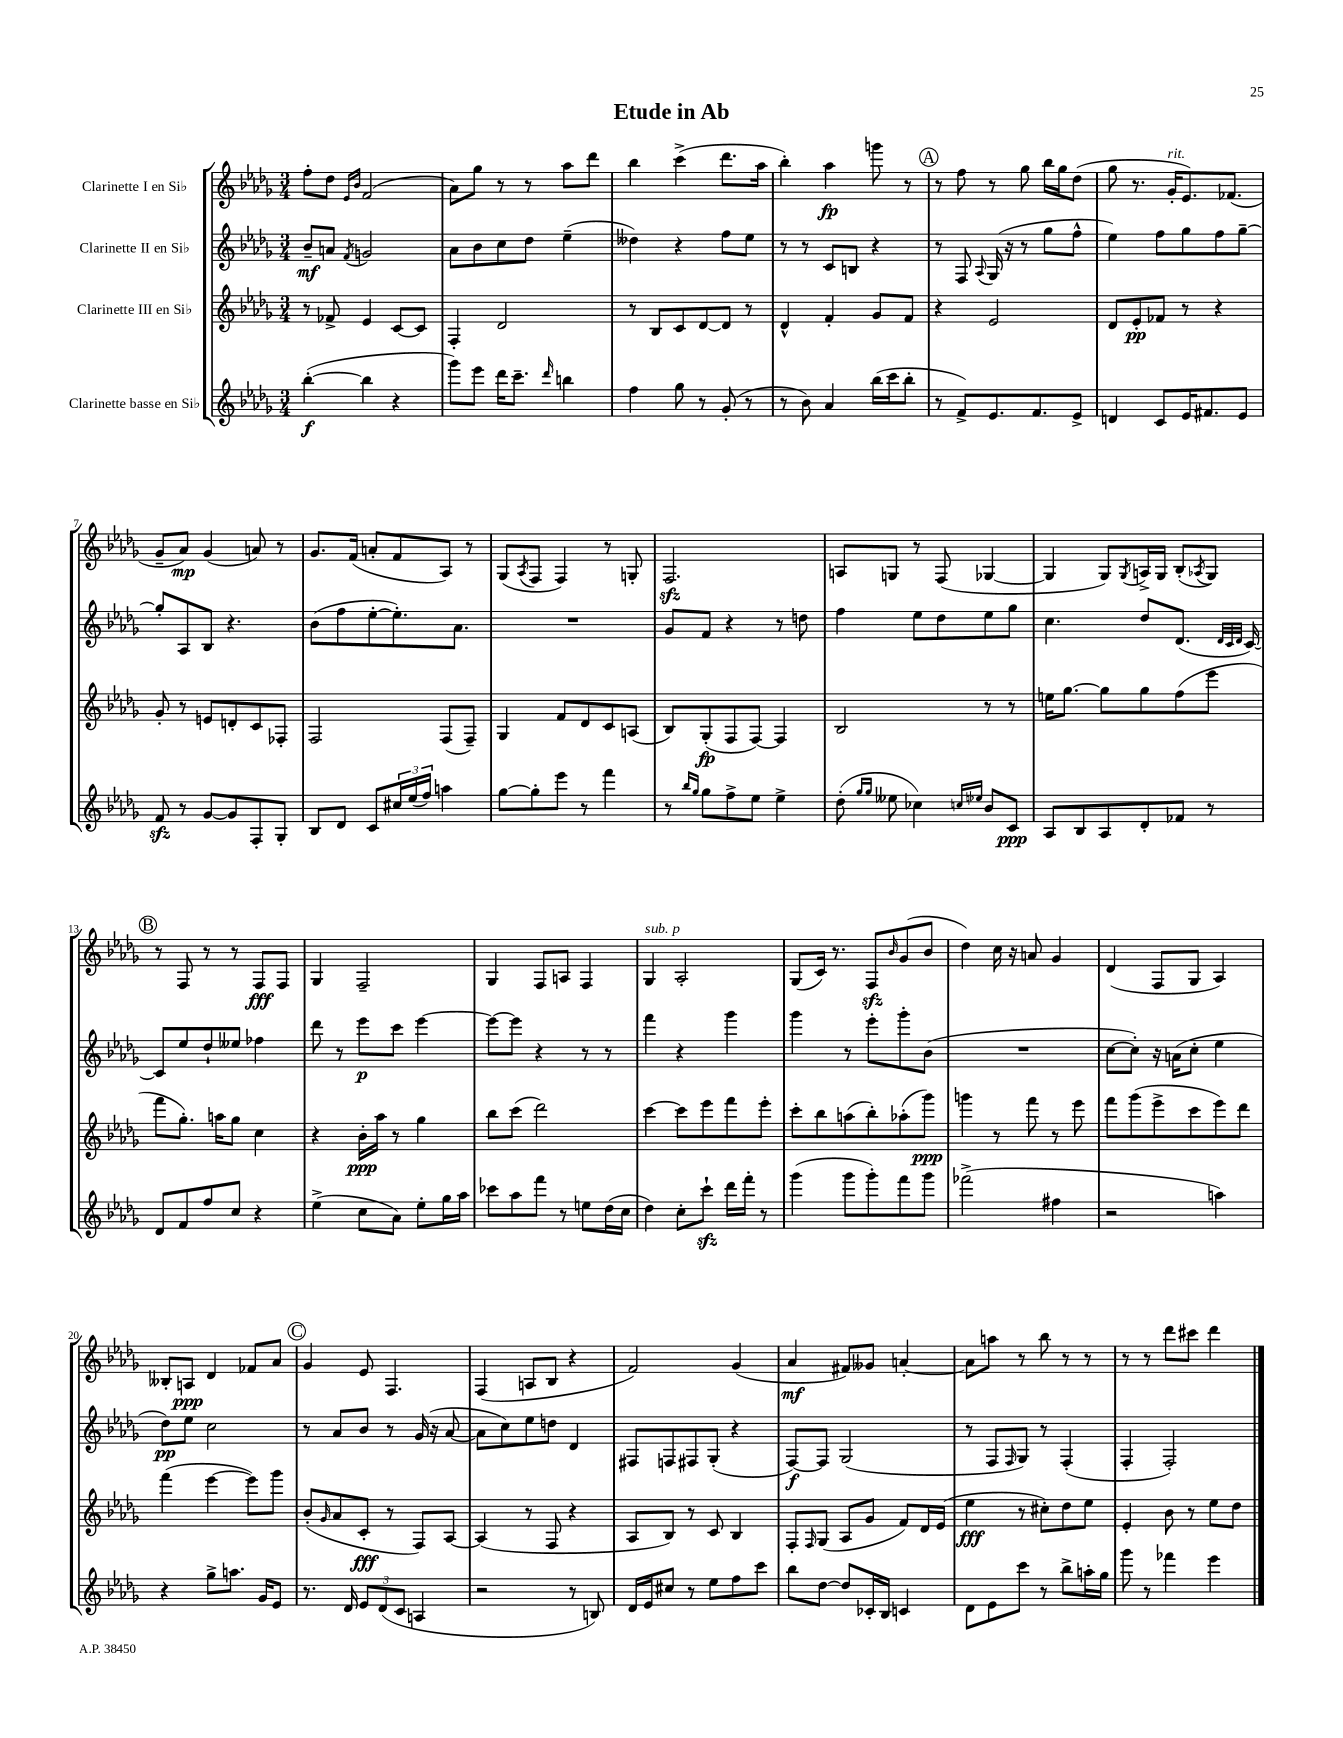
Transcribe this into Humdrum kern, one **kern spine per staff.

**kern	**dynam	**kern	**dynam	**kern	**dynam	**kern	**dynam
*part4	*part4	*part3	*part3	*part2	*part2	*part1	*part1
*staff4	*staff4	*staff3	*staff3	*staff2	*staff2	*staff1	*staff1
*I"Clarinette basse en Si♭	*	*I"Clarinette III en Si♭	*	*I"Clarinette II en Si♭	*	*I"Clarinette I en Si♭	*
*clefG2	*	*clefG2	*	*clefG2	*	*clefG2	*
*k[b-e-a-d-g-]	*	*k[b-e-a-d-g-]	*	*k[b-e-a-d-g-]	*	*k[b-e-a-d-g-]	*
*M3/4	*	*M3/4	*	*M3/4	*	*M3/4	*
=1	=1	=1	=1	=1	=1	=1	=1
([4bb-'\	f	8r	.	8b-~/L	mf	8ff'\L	.
.	.	8f-X^/	.	8an/J	.	8dd-\J	.
.	.	.	.	.	.	16qqe-/LL	.
.	.	.	.	8qf/	.	16qqb-/JJ	.
4bb-\]	.	4e-/	.	2gn/	.	(2f/	.
4r	.	[8c/L	.	.	.	.	.
.	.	8c/J]	.	.	.	.	.
=2	=2	=2	=2	=2	=2	=2	=2
8ggg-\L)	.	4F'/	.	8a-\L	.	8a-\L)	.
8eee-\J	.	.	.	8b-\	.	8gg-\J	.
16ddd-\KL	.	2d-/	.	8cc\	.	8r	.
8.ccc~\J	.	.	.	.	.	.	.
.	.	.	.	8dd-\J	.	8r	.
16qqddd-/	.	.	.	.	.	.	.
4bbn\	.	.	.	(4ee-~\	.	8aa-\L	.
.	.	.	.	.	.	8ddd-\J	.
=3	=3	=3	=3	=3	=3	=3	=3
4ff\	.	8r	.	4dd--X\)	.	4bb-\	.
.	.	8B-/L	.	.	.	.	.
8gg-\	.	8c/	.	4r	.	(4ccc^\	.
8r	.	[8d-/	.	.	.	.	.
(8g-'/	.	8d-/J]	.	8ff\L	.	8.ddd-\L	.
8r	.	8r	.	8ee-\J	.	.	.
.	.	.	.	.	.	16aa-\Jk	.
=4	=4	=4	=4	=4	=4	=4	=4
8r	.	4d-^^/	.	8r	.	4bb-'\)	.
8b-\)	.	.	.	8r	.	.	.
4a-/	.	4f'/	.	8c/L	.	4aa-\	fp
.	.	.	.	8Bn/J	.	.	.
(16bb-\LL	.	8g-/L	.	4r	.	8gggn\	.
16ccc\J	.	.	.	.	.	.	.
8bb-'\J	.	8f/J	.	.	.	8r	.
!!LO:REH:place=s1:t=A
=5	=5	=5	=5	=5	=5	=5	=5
8r	.	4r	.	8r	.	8r	.
8f^/L)	.	.	.	8F/	.	8ff\	.
.	.	.	.	8qqA-/	.	.	.
8.e-/	.	2e-/	.	(16G-/	.	8r	.
.	.	.	.	16r	.	.	.
.	.	.	.	8r	.	8gg-\	.
8.f/	.	.	.	.	.	.	.
.	.	.	.	8gg-\L	.	16bb-\LL	.
.	.	.	.	.	.	16gg-\J	.
8e-^/J	.	.	.	8ff^^\J	.	(8dd-\J	.
=6	=6	=6	=6	=6	=6	=6	=6
4dn/	.	8d-/L	.	4ee-\)	.	8gg-\	.
.	.	8e-'/	pp	.	.	8.r	.
8c/L	.	8f-X/J	.	8ff\L	.	.	.
!	!	!	!	!	!	!LO:TX:a:i:t=rit.	!
.	.	.	.	.	.	16g-'/KL	.
16e-/K	.	8r	.	8gg-\	.	8.e-/)	.
8.f#X/	.	.	.	.	.	.	.
.	.	4r	.	8ff\	.	.	.
.	.	.	.	.	.	(8.f-X/J	.
8e-/J	.	.	.	[8gg-~\J	.	.	.
!!LO:LB:g=z
=7	=7	=7	=7	=7	=7	=7	=7
8fzz/	.	8g-'/	.	8gg-'/L]	.	8g-~/L	.
8r	.	8r	.	8A-/	.	8a-/J)	mp
[8g-/L	.	8en/L	.	8B-/J	.	(4g-/	.
8g-/]	.	8dn'/	.	4.r	.	.	.
8F'/	.	8c/	.	.	.	8an/)	.
8G-'/J	.	8F-X'/J	.	.	.	8r	.
=8	=8	=8	=8	=8	=8	=8	=8
8B-/L	.	2F/	.	(8b-\L	.	8.g-/L	.
8d-/J	.	.	.	8ff\	.	.	.
.	.	.	.	.	.	(16f/Jk	.
8c/L	.	.	.	[8ee-'\	.	8an'/L	.
24cc#X/L	.	.	.	8.ee-'\])	.	8f/	.
(24ee-/	.	.	.	.	.	.	.
24ff/JJ)	.	.	.	.	.	.	.
4aan\	.	(8F/L	.	.	.	8A-/J)	.
.	.	.	.	8.a-\J	.	.	.
.	.	8F~/J)	.	.	.	8r	.
=9	=9	=9	=9	=9	=9	=9	=9
[8gg-\L	.	4G-/	.	2.r	.	(8G-/L	.
.	.	.	.	.	.	8qA-/	.
8gg-'\]	.	.	.	.	.	8F/J	.
8eee-\J	.	8f/L	.	.	.	4F/)	.
8r	.	8d-/	.	.	.	.	.
4fff\	.	8c/	.	.	.	8r	.
.	.	(8An/J	.	.	.	8Gn'/	.
=10	=10	=10	=10	=10	=10	=10	=10
8r	.	8B-/L)	.	8g-/L	.	2.Fzz/	.
16qqbb-/LL	.	.	.	.	.	.	.
16qqgg-/JJ	.	.	.	.	.	.	.
8gg-\L	.	(8G-'/	fp	8f/J	.	.	.
8ff^\	.	8F/	.	4r	.	.	.
8ee-\J	.	[8F/J)	.	.	.	.	.
4ee-^\	.	4F/]	.	8r	.	.	.
.	.	.	.	8ddn\	.	.	.
=11	=11	=11	=11	=11	=11	=11	=11
(8dd-'\	.	2B-/	.	4ff\	.	8An/L	.
16qqgg-/LL	.	.	.	.	.	.	.
16qqgg-/JJ	.	.	.	.	.	.	.
8ee--X\	.	.	.	.	.	8Gn/J	.
4cc-X\)	.	.	.	8ee-\L	.	8r	.
.	.	.	.	8dd-\	.	(8F/	.
16qqccn/LL	.	.	.	.	.	.	.
16qqee-X/JJ	.	.	.	.	.	.	.
8b-/L	.	8r	.	8ee-\	.	[4G-X/	.
8c/J	ppp	8r	.	8gg-\J	.	.	.
=12	=12	=12	=12	=12	=12	=12	=12
8A-/L	.	16een\KL	.	4.cc\	.	4G-/]	.
.	.	[8.gg-\J	.	.	.	.	.
8B-/	.	.	.	.	.	.	.
8A-/	.	8gg-\L]	.	.	.	8G-/L)	.
.	.	.	.	.	.	8qG-/	.
8d-'/	.	8gg-\	.	8dd-/L	.	16An^/L	.
.	.	.	.	.	.	16G-/JJ	.
8f-X/J	.	(8ff\	.	(8.d-/J	.	(8B-'/L	.
.	.	.	.	.	.	8qA-X/	.
8r	.	8eee-\J	.	.	.	8G-/J)	.
.	.	.	.	32qqd-/LLL	.	.	.
.	.	.	.	32qqc/	.	.	.
.	.	.	.	32qqd-/JJJ	.	.	.
.	.	.	.	[16c/)	.	.	.
!!LO:LB:g=z
!!LO:REH:place=s1:t=B
=13	=13	=13	=13	=13	=13	=13	=13
8d-/L	.	8fff\L	.	8c/L]	.	8r	.
8f/	.	8.gg-'\J)	.	8ee-/	.	8F/	.
8ff/	.	.	.	8dd-`/	.	8r	.
.	.	16aan\KL	.	.	.	.	.
8cc/J	.	8gg-\J	.	8ee--X/J	.	8r	.
4r	.	4cc\	.	4ff-X\	.	8F/L	fff
.	.	.	.	.	.	8F/J	.
=14	=14	=14	=14	=14	=14	=14	=14
(4ee-^\	.	4r	.	8ddd-\	.	4G-/	.
.	.	.	.	8r	.	.	.
8cc\L	.	16b-'\LL	ppp	8eee-\L	p	2F~/	.
.	.	16aa-\JJ	.	.	.	.	.
8a-\J)	.	8r	.	8ccc\J	.	.	.
8ee-'\L	.	4gg-\	.	[4eee-\	.	.	.
16gg-\L	.	.	.	.	.	.	.
16aa-\JJ	.	.	.	.	.	.	.
=15	=15	=15	=15	=15	=15	=15	=15
8ccc-X\L	.	8bb-\L	.	8eee-\L_	.	4G-/	.
8aa-\	.	(8ccc\J	.	8eee-\J]	.	.	.
8fff\J	.	2ddd-\)	.	4r	.	8F/L	.
8r	.	.	.	.	.	8An/J	.
8een\L	.	.	.	8r	.	4F/	.
(16dd-\L	.	.	.	8r	.	.	.
16cc\JJ	.	.	.	.	.	.	.
=16	=16	=16	=16	=16	=16	=16	=16
!	!	!	!	!	!	!LO:TX:a:i:t=sub. p	!
4dd-\)	.	[4ccc\	.	4fff\	.	4G-/	.
8cc'\L	.	8ccc\L]	.	4r	.	2A-'/	.
8ccczz`\J	.	8eee-\	.	.	.	.	.
16ddd-\LL	.	8fff\	.	4ggg-\	.	.	.
16fff'\JJ	.	.	.	.	.	.	.
8r	.	8eee-'\J	.	.	.	.	.
=17	=17	=17	=17	=17	=17	=17	=17
(4ggg-\	.	8ccc'\L	.	4ggg-\	.	(8G-/L	.
.	.	8bb-\	.	.	.	16c/Jk)	.
.	.	.	.	.	.	8.r	.
8ggg-\L	.	(8aan\	.	8r	.	.	.
8ggg-'\)	.	8bb-'\)	.	8eee-'\L	.	8Fzz/L	.
.	.	.	.	.	.	16qqb-/	.
8fff\	.	(8aa-X'\	.	8ggg-'\	.	(8g-/	.
8ggg-\J	.	8ggg-\J)	ppp	(8b-\J	.	8b-/J	.
=18	=18	=18	=18	=18	=18	=18	=18
(2fff-X^\	.	4gggn\	.	2.r	.	4dd-\)	.
.	.	8r	.	.	.	16cc\	.
.	.	.	.	.	.	16r	.
.	.	8fff\	.	.	.	8an/	.
4ff#X\	.	8r	.	.	.	4g-/	.
.	.	8eee-\	.	.	.	.	.
=19	=19	=19	=19	=19	=19	=19	=19
2r	.	8fff\L	.	[8cc\L	.	(4d-/	.
.	.	(8ggg-\	.	8cc'\J])	.	.	.
.	.	8eee-^\	.	16r	.	8F/L	.
.	.	.	.	(16an\KL	.	.	.
.	.	8ccc\	.	8cc'\J	.	8G-/J	.
4aan\)	.	8eee-\)	.	4ee-\	.	4A-/)	.
.	.	8ddd-\J	.	.	.	.	.
!!LO:LB:g=z
=20	=20	=20	=20	=20	=20	=20	=20
4r	.	(4fff\	.	8dd-\L)	pp	8B--X'/L	.
.	.	.	.	8ee-\J	.	8An/J	ppp
8gg-^\L	.	[4eee-\	.	2cc\	.	4d-/	.
8.aan\J	.	.	.	.	.	.	.
.	.	8eee-\L])	.	.	.	8f-X/L	.
16g-/KL	.	.	.	.	.	.	.
8e-/J	.	8ggg-\J	.	.	.	8a-/J	.
!!LO:REH:place=s1:t=C
=21	=21	=21	=21	=21	=21	=21	=21
8.r	.	(8b-'/L	.	8r	.	4g-/	.
.	.	16qqg-/	.	.	.	.	.
.	.	8a-/	.	8a-/L	.	.	.
16d-/	.	.	.	.	.	.	.
12e-/L	.	8c'/J	fff	8b-/J	.	8e-/	.
(12d-/	.	.	.	.	.	.	.
.	.	8r	.	8r	.	4.F/	.
12c/J	.	.	.	.	.	.	.
4An/	.	8F/L)	.	(16g-/	.	.	.
.	.	.	.	16r	.	.	.
.	.	[8A-/J	.	[8a-/	.	.	.
=22	=22	=22	=22	=22	=22	=22	=22
2r	.	(4A-/]	.	8a-\L]	.	(4F/	.
.	.	.	.	8cc\)	.	.	.
.	.	8r	.	8ee-\	.	8An/L	.
.	.	8F/	.	8ddn\J	.	8B-/J	.
8r	.	4r	.	4d-/	.	4r	.
8Bn/)	.	.	.	.	.	.	.
=23	=23	=23	=23	=23	=23	=23	=23
16d-/LL	.	8A-/L	.	8F#X/L	.	2f/)	.
16e-/J	.	.	.	.	.	.	.
8cc#X/J	.	8B-/J)	.	8Fn/	.	.	.
8r	.	8r	.	8F#X/	.	.	.
8ee-\L	.	8c/	.	(8G-'/J	.	.	.
8ff\	.	4B-/	.	4r	.	(4g-/	.
8ccc\J	.	.	.	.	.	.	.
=24	=24	=24	=24	=24	=24	=24	=24
8bb-\L	.	8F'/L	.	[8F/L)	f	4a-/	mf
.	.	16qqF/	.	.	.	.	.
[8dd-\J	.	(8G-/J	.	8F/J]	.	.	.
8dd-/L]	.	8A-/L	.	(2G-/	.	8f#X/L)	.
16c-X'/L	.	8g-/J	.	.	.	8g--X/J	.
16B-/JJ	.	.	.	.	.	.	.
4cn/	.	8f/L)	.	.	.	[4an'/	.
.	.	16d-/L	.	.	.	.	.
.	.	(16e-/JJ	.	.	.	.	.
=25	=25	=25	=25	=25	=25	=25	=25
8d-\L	.	4ee-\	fff	8r	.	8a\L]	.
8e-\	.	.	.	8F/L	.	8aan\J	.
.	.	.	.	16qqF/	.	.	.
8ccc\J	.	8r	.	8G-/J)	.	8r	.
8r	.	8cc#X'\L)	.	8r	.	8bb-\	.
8bb-^\L	.	8dd-\	.	(4F'/	.	8r	.
16aan'\L	.	8ee-\J	.	.	.	8r	.
16gg-\JJ	.	.	.	.	.	.	.
=26	=26	=26	=26	=26	=26	=26	=26
8ggg-\	.	4e-'/	.	4F'/	.	8r	.
8r	.	.	.	.	.	8r	.
4fff-X\	.	8b-\	.	2F'/)	.	8ddd-\L	.
.	.	8r	.	.	.	8ccc#X\J	.
4eee-\	.	8ee-\L	.	.	.	4ddd-\	.
.	.	8dd-\J	.	.	.	.	.
==	==	==	==	==	==	==	==
*-	*-	*-	*-	*-	*-	*-	*-
